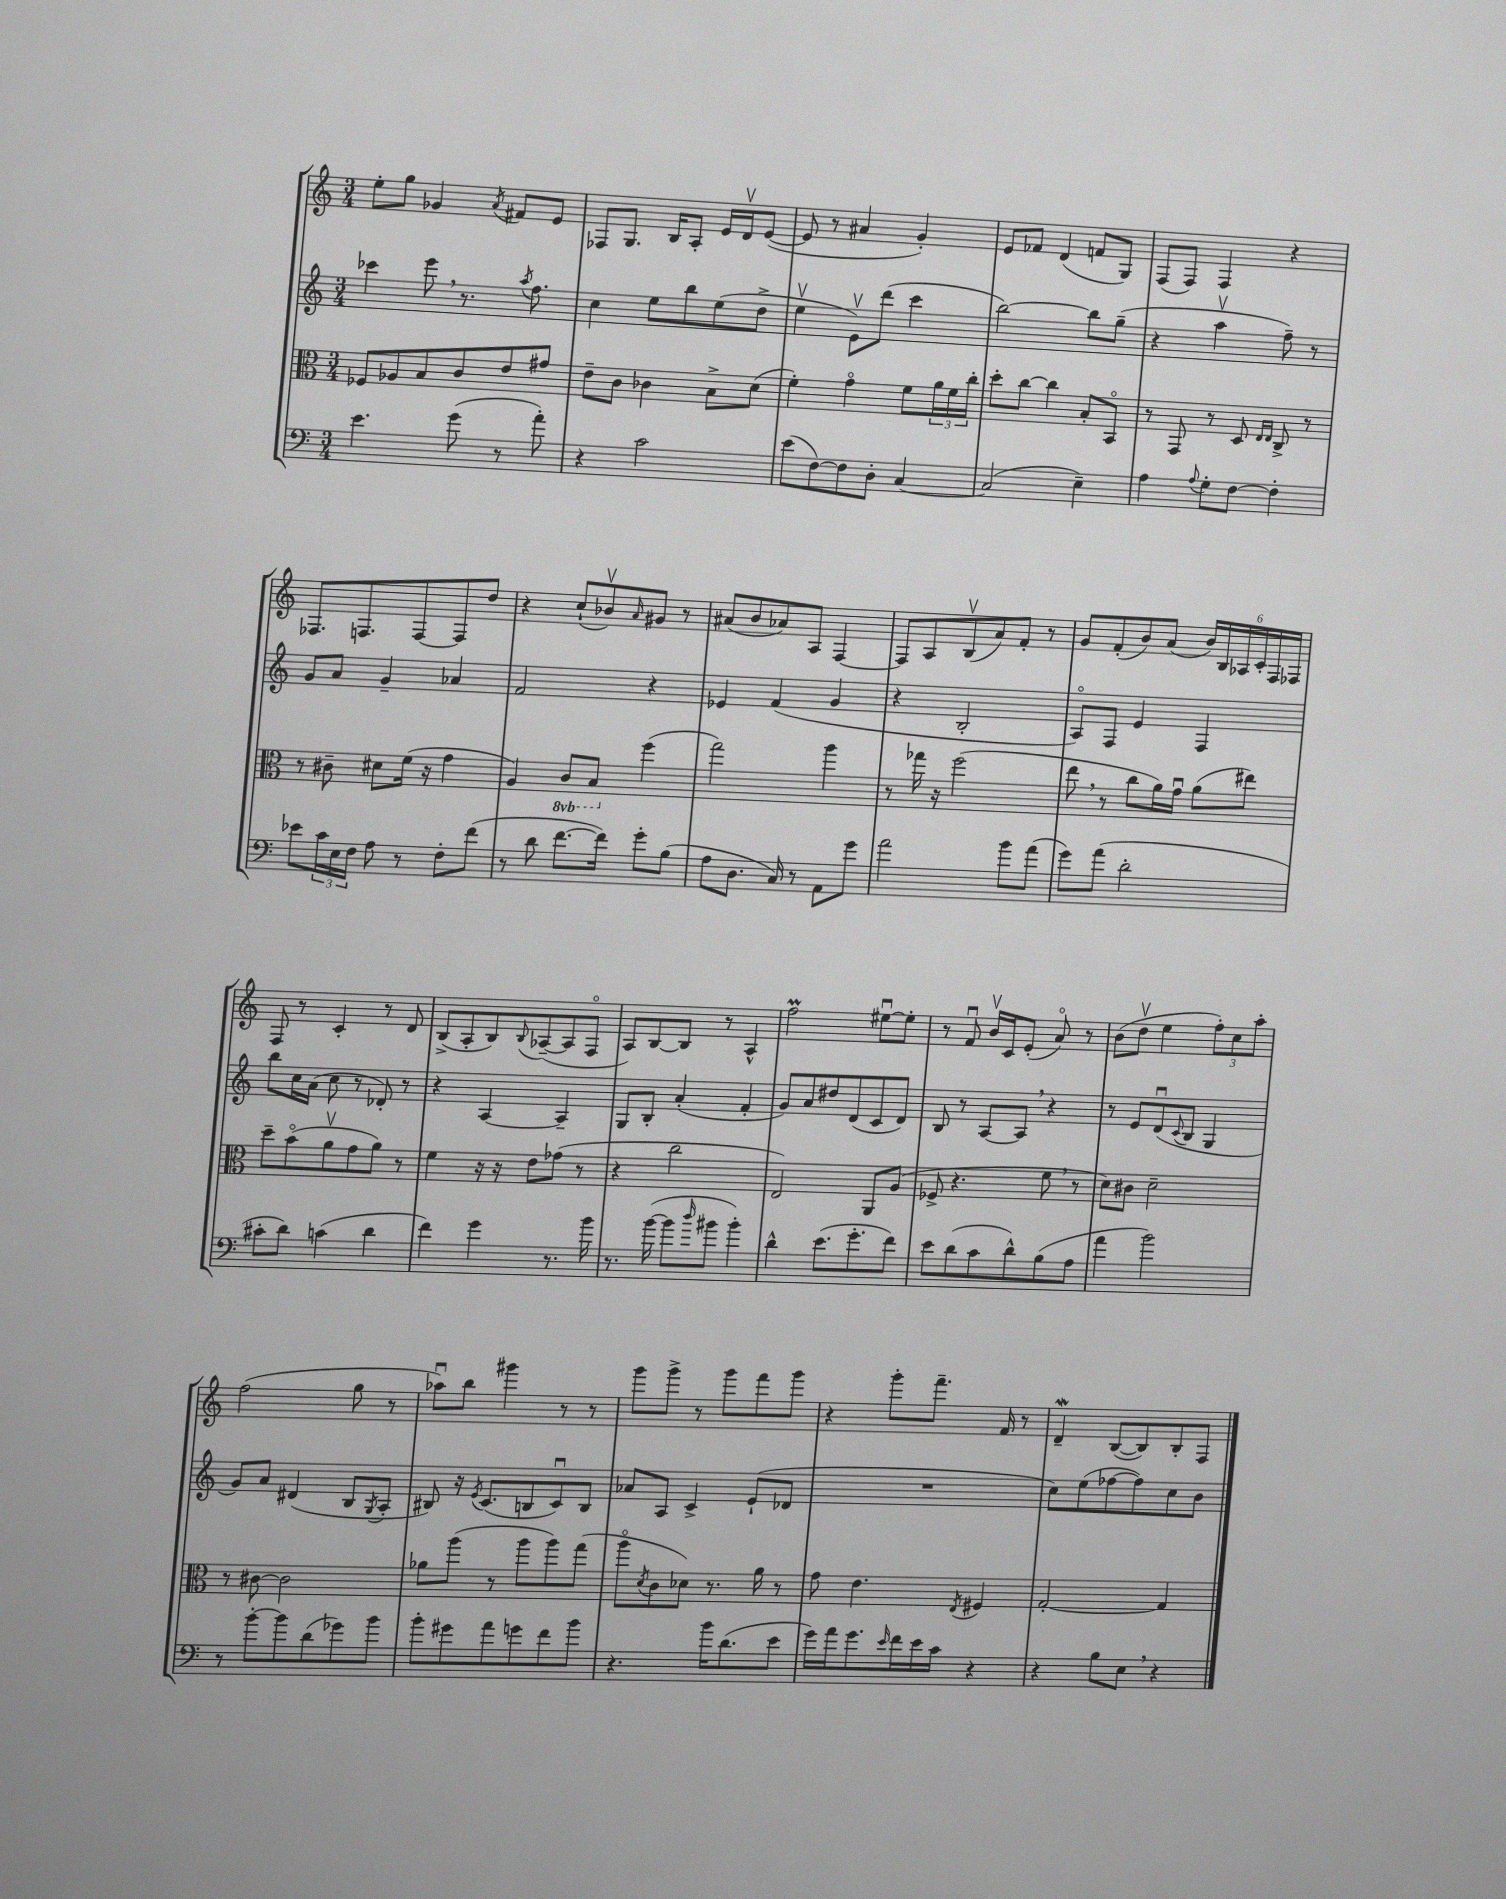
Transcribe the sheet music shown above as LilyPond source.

<<
\new StaffGroup <<
\new Staff = "s0" {
    \clef treble \key c \major \numericTimeSignature \time 3/4
    e''8-. g''8 ges'4 \acciaccatura { a'8 } fis'8 e'8 |
    fes8 g8. b16 a8-. e'16 d'16\upbow e'8~( |
    e'8 r8 ais'4 g'4-.) |
    e'8 fes'8 d'4( f'8 g8) |
    f8( f8) f4 r4 |
    fes8. f8. f8~ f8 d''8 |
    r4 c''8-!( bes'8\upbow) \grace { a'16 } gis'8 r8 |
    ais'8( b'8 aes'8) a8 f4~ |
    f8 a8 b8\upbow( a'8) f'8-. r8 |
    g'8 f'8-.( b'8) a'8( \tuplet 6/4 { b'16) b16 aes16 c'16-. f16 fes16 } |
    f8 r8 c'4-. r8 d'8 |
    b8->( a8-. b8) \appoggiatura { b8 } aes8~--( aes8 f8\flageolet |
    a8) b8~ b8 r8 a4-^ |
    f''2\prall eis''8~\downbow eis''8-. |
    r8 f'8\downbow b'16\upbow c'16 e'8-.( a'8\flageolet) r8 |
    b'8( d''8\upbow e''4 \tuplet 3/2 { f''8-.) c''8 a''8-. } |
    f''2( g''8 r8 |
    aes''8\downbow) b''8 gis'''4 r8 r8 |
    g'''8 g'''8-> r8 g'''8 f'''8 g'''8 |
    r4 g'''8-. f'''8.-- f'16 r8 |
    d'4--\mordent b8~( b8) b8-. f8 \bar "|." |
}
\new Staff = "s1" {
    \clef treble \key c \major \numericTimeSignature \time 3/4
    ces'''4 e'''8 \breathe r8. \acciaccatura { a''8 } f''8. |
    c''4 e''8 b''8 e''8( d''8-> |
    e''4\upbow e'8\upbow) d'''8( c'''4 |
    b''2~) b''8 g''8--( |
    r4 a''4\upbow f''8--) r8 |
    g'8 a'8 g'4-- aes'4 |
    f'2 r4 |
    ees'4 f'4( g'4 |
    r4 b2-. |
    a8\flageolet) f8 e'4 f4 |
    b''8 c''16 a'16( c''8 r8 des'8-.) r8 |
    r4 a4~ a4-- |
    g8 b8-. a'4-.( f'4-. |
    g'8) a'8 dis''8 d'8( c'8 d'8) |
    b8 r8 a8~ a8 \breathe r4 |
    r8 e'8 d'8\downbow( \appoggiatura { c'8 } b8 g4 |
    g'8) a'8 dis'4( b8 \acciaccatura { g8 } a8-. |
    bis8) r16 \acciaccatura { e'8 } c'8.( b8 c'8\downbow) b8 |
    aes'8 a8 c'4-> e'8-!( des'8 |
    R2. |
    c''8) e''8( fes''8~ fes''8) c''8 b'8 \bar "|." |
}
\new Staff = "s2" {
    \clef alto \key c \major \numericTimeSignature \time 3/4 \set Staff.ottavationMarkups = #ottavation-simple-ordinals
    fes8 aes8 b8 c'8 e'8 gis'8 |
    e'8-- c'8 ces'4 b8-> d'8( |
    f'4-.) g'4\flageolet f'8 \tuplet 3/2 { a'16 f'16 c''16-. } |
    d''8-. c''8~ c''4 b8-. b,8\flageolet |
    r8 g,8 r8 d8 \grace { e16 e16 } c8-> r8 |
    r8 cis'8-- dis'8 f'16( r16 g'4 |
    a4) \ottava #-1 c8 b,8 \ottava #0 f''4( |
    g''2) a''4 |
    r8 ges''16 r16 f''2( |
    e''8 \breathe r8 c''8 a'16) g'16\downbow a'8( eis''8) |
    d''8-- b'8\flageolet( a'8\upbow g'8 a'8) r8 |
    f'4 r16 r16 e'8 ges'8( r8 |
    r4 c''2 |
    e2) a,8 a8( |
    fes8-> r4. f'8 \breathe r8 |
    d'8) cis'8 d'2-- |
    r8 cis'8~ cis'2 |
    aes'8 a''8( r8 a''8 a''8) g''8( |
    a''8\flageolet \acciaccatura { d'8 } c'8 des'8) r8. a'16 r8 |
    g'8 e'4. \acciaccatura { e8 } fis4 |
    g2~-. g4 \bar "|." |
}
\new Staff = "s3" {
    \clef bass \key c \major \numericTimeSignature \time 3/4
    e'4. g'8( r8 a'8-.) |
    r4 c'2 |
    e'8( f8~) f8 d8-. c4~ |
    c2( e4--) |
    a4 \appoggiatura { a8 } g8-. f8~ f4-. |
    ees'8 \tuplet 3/2 { c'16 e16 f16 } a8 r8 f8-. f'8( |
    r8 d'8 f'8.~ f'16) g'8-. b8( |
    a8 d8. c16) r8 a,8 g'8 |
    a'2 b'8 a'8( |
    g'8) a'8( d'2-. |
    cis'8-. d'8) c'4( d'4 |
    f'4) g'4 r8. b'16 |
    r8. b'16~( b'8 \grace { d''16 } bis'8 bis'4-.) |
    d'4-^ e'8.( g'8.-. f'8) |
    e'8 d'8( c'8 d'8-^) b8( a8 |
    a'4 b'2) |
    r8 b'8~-. b'8 d'8( ges'8) b'8 |
    b'8-. gis'8 a'8 g'8 f'8 b'8 |
    r4. b'16 d'8.( e'8 |
    g'16) a'16 g'8. \grace { e'16 } f'16 e'16 c'16 r4 |
    r4 b8 e8 \breathe r4 \bar "|." |
}
>>
>>
\layout { \context { \Score \remove "Bar_number_engraver" } }
